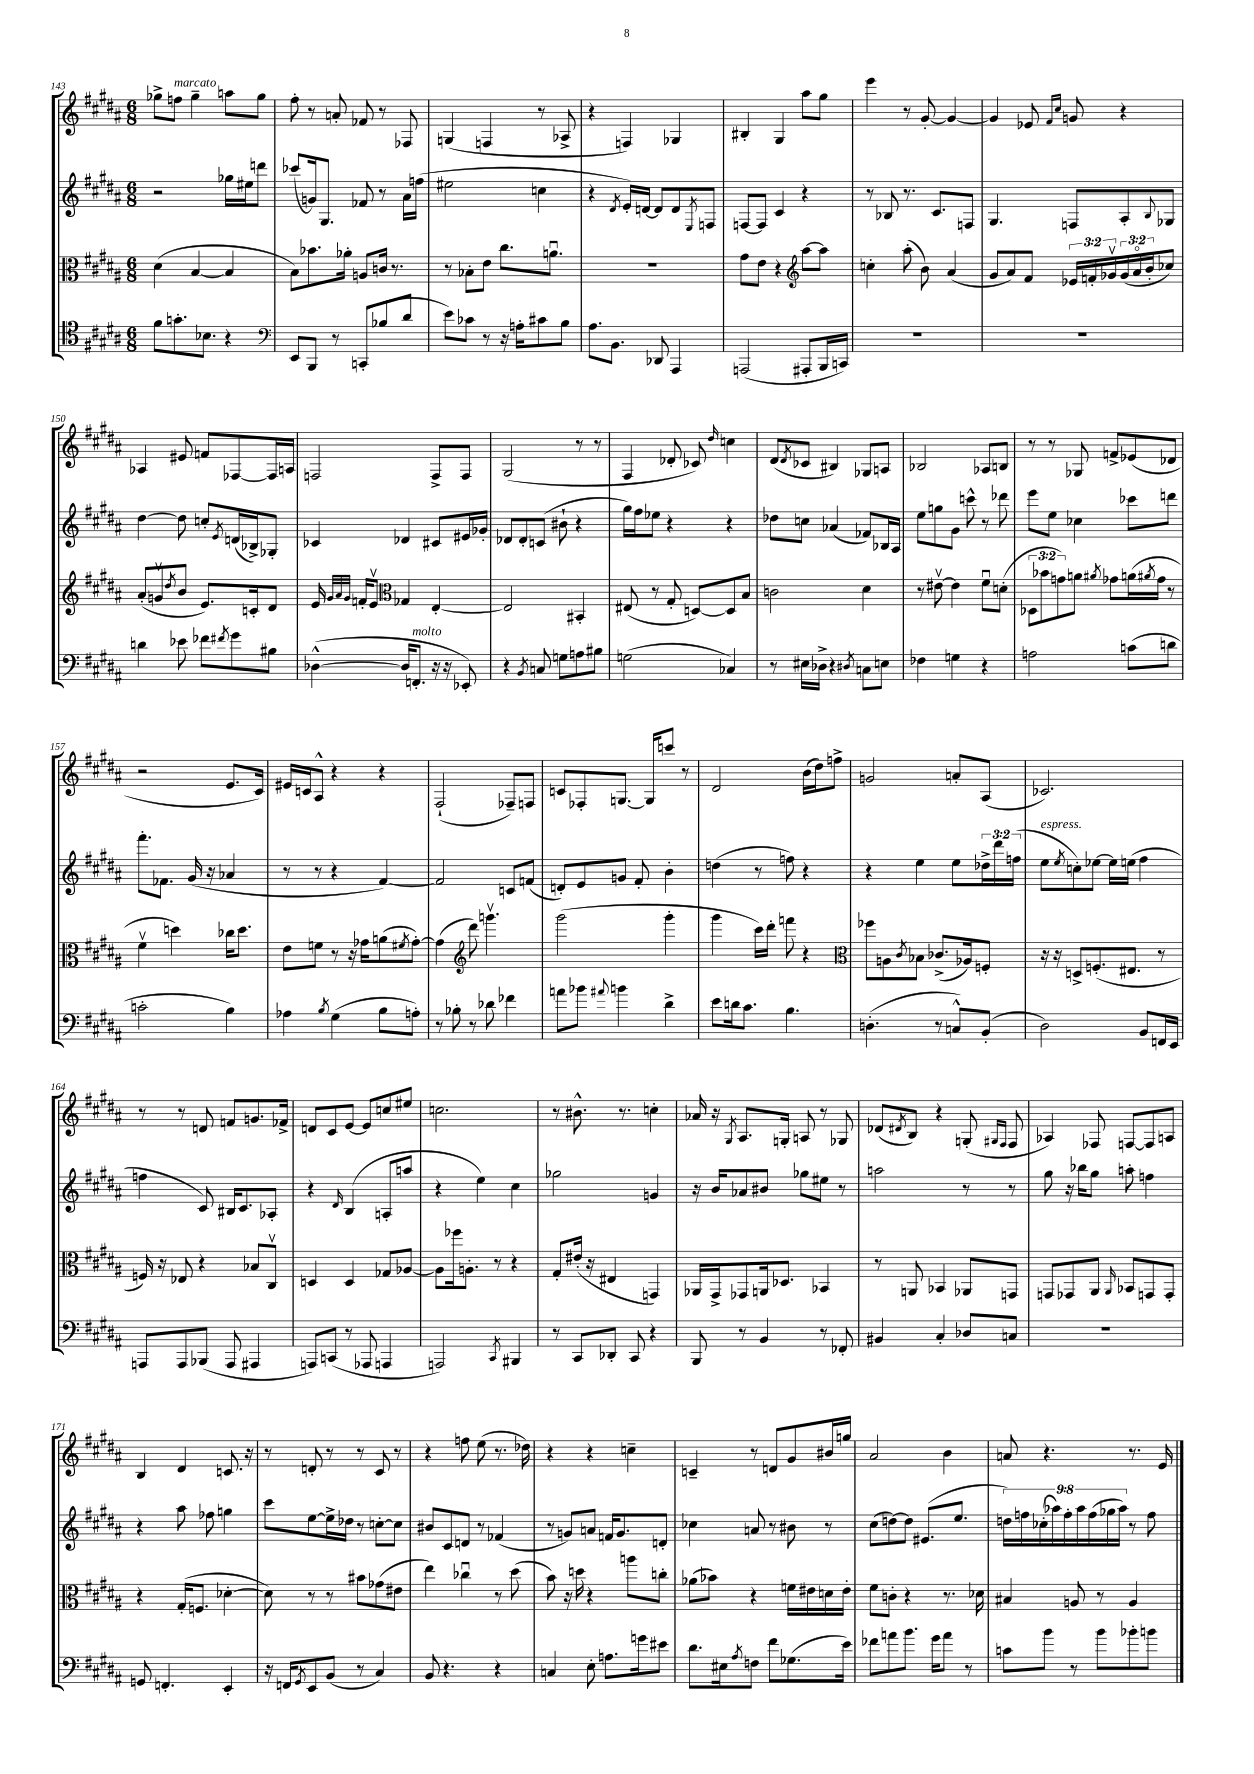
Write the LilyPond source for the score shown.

<<
\new StaffGroup <<
\new Staff = "s0" {
    \clef treble \key b \major \numericTimeSignature \time 6/8
    ges''8-> f''8^\markup { \italic "marcato" } ges''4-- a''8 ges''8 |
    fis''8-. r8 a'8-. fes'8 r8 fes8 |
    g4( f4 r8 aes8-> |
    r4 f4) ges4 |
    bis4-. gis4 ais''8 gis''8 |
    e'''4 r8 gis'8~-. gis'4~ |
    gis'4 ees'8 \grace { fis'16 cis''16 } g'8 r4 |
    aes4 eis'8 f'8 fes8~ fes16 a16 |
    f2 f8-> f8 |
    gis2( r8 r8 |
    fis4 des'8-. ces'8) \grace { dis''16 } c''4 |
    dis'8( \acciaccatura { dis'8 } ces'8 bis4) ges8 a8 |
    bes2 aes8 b8 |
    r8 r8 ges8 f'8-> ees'8( des'8 |
    r2 e'8. cis'16) |
    eis'16 c'16 ais8-^ r4 r4 |
    fis2-!( fes8--) f8 |
    c'8 fes8-. g8.~ g16 c'''8 r8 |
    dis'2 b'16( dis''16) f''8-> |
    g'2 a'8-. ais8( |
    ces'2.) |
    r8 r8 d'8 f'8 g'8. fes'16-> |
    d'8 cis'8 e'8~ e'8 c''8 eis''8 |
    c''2. |
    r8 bis'8.-^ r8. c''4-. |
    aes'16 r16 \acciaccatura { gis8 } ais8. g16-. a8 r8 ges8 |
    des'8( \acciaccatura { dis'8 } b8) r4 g8-.( \grace { gis16 fis16 } fis8 |
    aes4) fes8 f8~ f8 a8 |
    b4 dis'4 c'8. r16 |
    r8 d'8-. r8 r8 cis'8 r8 |
    r4 f''8 e''8( r8. des''16) |
    r4 r4 c''4-- |
    c'4-- r8 d'8 gis'8 bis'16 g''16 |
    ais'2 b'4 |
    a'8 r4. r8. e'16 \bar "|." |
}
\new Staff = "s1" {
    \clef treble \key b \major \numericTimeSignature \time 6/8 \override Staff.TupletNumber.text = #tuplet-number::calc-fraction-text
    r2 ges''16 eis''16 d'''8 |
    ces'''8( g'16) gis8. fes'8 r8 ais'16 f''16( |
    eis''2 c''4 |
    r4 \acciaccatura { dis'8 } e'16-.) d'16~ d'8 d'8 \acciaccatura { e8 } f8 |
    f8~ f8 cis'4 r4 |
    r8 bes8 r8. cis'8. f8 |
    gis4. f8 ais8-. \appoggiatura { b8 } ges8 |
    dis''4~ dis''8 c''8-. \acciaccatura { e'8 } d'16( bes16->) ges8-. |
    ces'4 des'4 cis'8 eis'16 ges'16-. |
    des'8 des'8-. c'8( bis'8-! r4 |
    gis''16) fis''16 ees''8 r4 r4 |
    des''8 c''8 aes'4( fes'8) bes16 ais16 |
    e''8 g''8 gis'8 c'''8-^ r8 des'''8 |
    e'''8 e''8 ces''4 ces'''8 d'''8 |
    fis'''8.-. fes'8. gis'16( r16 aes'4 |
    r8 r8 r4 fis'4~) |
    fis'2 c'8 f'8( |
    d'8-.) e'8 g'8 fis'8-. b'4-. |
    d''4( r8 f''8) r4 |
    r4 e''4 e''8 \tuplet 3/2 { des''16-> dis'''16 f''16( } |
    e''8^\markup { \italic "espress." } \acciaccatura { e''8 } c''8-.) ees''8~ ees''16 e''16( fis''4 |
    f''4 cis'8) bis16 cis'8. aes8-. |
    r4 \grace { dis'16 } b4( a8-. a''8 |
    r4 e''4) cis''4 |
    ges''2 g'4 |
    r16 b'16 aes'8 bis'8 ges''8 eis''8 r8 |
    a''2 r8 r8 |
    gis''8 r16 bes''16 gis''8 a''8-. f''4 |
    r4 ais''8 fes''8 g''4 |
    cis'''8 e''8~ e''16-> des''16 r8 c''8~-. c''8 |
    bis'8 cis'8 d'8 r8 fes'4( |
    r8 g'8) a'8 f'16 g'8. d'8-. |
    ces''4 a'8 r8 bis'8 r8 |
    cis''8( d''8~) d''8 eis'8.( e''8. |
    \tuplet 9/8 { d''16) f''16 ces''16-.( aes''16) f''16-. aes''16 f''16( ges''16 aes''16) } r8 f''8 \bar "|." |
}
\new Staff = "s2" {
    \clef alto \key b \major \numericTimeSignature \time 6/8 \override Staff.TupletNumber.text = #tuplet-number::calc-fraction-text
    dis'4( b4~ b4 |
    b8) bes'8. aes'16-. a8 c'16 r8. |
    r8 bes8-. e'8 cis''8. a'8.\downbow |
    R2. |
    gis'8 e'8 r4 \clef treble ais''8~ ais''8 |
    c''4-. ais''8-.( b'8) ais'4( |
    gis'8 ais'8) fis'8 \tuplet 3/2 { ees'16 f'16-. ges'16\upbow } \tuplet 3/2 { ges'16( ais'16\flageolet b'16-. } ces''8) |
    ais'8-.( g'8\upbow \acciaccatura { dis''8 } b'8 e'8.) c'16-. dis'8 |
    e'16 \grace { gis'32 ais'32 gis'32 } f'16-. e'8\upbow \clef alto ges4 e4~-. |
    e2 bis,4-. |
    eis8( r8 gis8-. d8~) d8 b8 |
    c'2 dis'4 |
    r8 eis'8~\upbow eis'4 fis'8\downbow d'8-.( |
    \tuplet 3/2 { des8 bes'8 g'8) } a'8 \acciaccatura { ais'8 } ges'8 a'16( \acciaccatura { ais'8 } ges'16 r8 |
    fis'4\upbow d''4) ces''16 d''8. |
    e'8 f'8 r8 r16 ges'16 a'8( \acciaccatura { fis'8 } ges'8~-.) |
    ges'4( \clef treble dis'''8) g'''4.\upbow |
    gis'''2( gis'''4-. |
    gis'''4 cis'''16) dis'''16-. f'''8 r4 |
    \clef alto fes''8 a8 \acciaccatura { cis'8 } bes8 ces'8.->( aes16) f8-. |
    r16 r16 d8-> f8.-.( eis8. r8 |
    f16) r16 ees8 r4 bes8 cis8\upbow |
    d4 d4 ges8 aes8~ |
    aes8 fes''16 a8.-. r8 r4 |
    gis8-. eis'16-.( r16 eis4 g,4) |
    aes,16 gis,16-> ges,8 a,16 des8. bes,4 |
    r8 a,8 bes,4 aes,8 g,8 |
    g,8 ges,8 ais,8 \grace { ais,16 } bes,8 g,8 g,8-. |
    r4 gis16-.( f8. des'4~-. |
    des'8) r8 r8 bis'8 ges'8( eis'8 |
    e''4) ces''4\downbow r8 dis''8( |
    b'8) r16 d''16 r4 a''8 c''8-. |
    aes'8( bes'8) r4 f'16 eis'16 d'16 eis'16-. |
    fis'8 c'8-. r4 r8. des'16 |
    bis4 a8 r8 a4 \bar "|." |
}
\new Staff = "s3" {
    \clef tenor \key b \major \numericTimeSignature \time 6/8
    fis'8 g'8.-. bes8. r4 |
    \clef bass e,8 b,,8 r8 c,8-.( bes8 dis'8 |
    e'8) ces'8 r8 r16 a16-. cis'8 b8 |
    ais8. b,8. des,8 ais,,4 |
    a,,2( ais,,8-. b,,16 c,16) |
    R2. |
    R2. |
    d'4 ees'8 fes'8 \acciaccatura { fis'8 } gis'8 bis8 |
    des4~-^( des16 f,8.-.^\markup { \italic "molto" } r16 r16 ees,8-.) |
    r4 \acciaccatura { b,8 } c8 g8 a8 bis8 |
    g2( ces4) |
    r8 eis16 des16-> r4 \acciaccatura { dis8 } c8 e8 |
    fes4 g4 r4 |
    a2 c'8( d'8 |
    c'2-. b4) |
    aes4 \acciaccatura { b8 } gis4( b8 a8-.) |
    r8 bes8-. r8 des'8 fes'4 |
    a'8 bes'8 \appoggiatura { ais'8 } b'4 dis'4-> |
    e'8 d'16 cis'8. b4. |
    d4.-.( r8 c8-^) b,8-.( |
    dis2) b,8 f,16 e,16 |
    a,,8 a,,8 bes,,8( a,,8 ais,,4 |
    a,,8) c,8( r8 aes,,8 a,,4 |
    a,,2) \acciaccatura { cis,8 } bis,,4 |
    r8 cis,8 des,8-. cis,8 r4 |
    b,,8 r8 b,4 r8 fes,8-. |
    bis,4 cis4-. des8 c8 |
    R2. |
    g,8 f,4.-. e,4-. |
    r16 f,16 \acciaccatura { gis,8 } e,8 b,8( r8 cis4) |
    b,8 r4. r4 |
    c4 e8-. a8. g'16 eis'8 |
    dis'8. eis16 \acciaccatura { ais8 } f8 fis'8 ges8.( e'16) |
    fes'8 a'8 b'8. gis'16 a'8 r8 |
    c'8 b'8 r8 b'8 bes'8-. b'8 \bar "|." |
}
>>
>>
\layout { \context { \Score currentBarNumber = #143 } }
